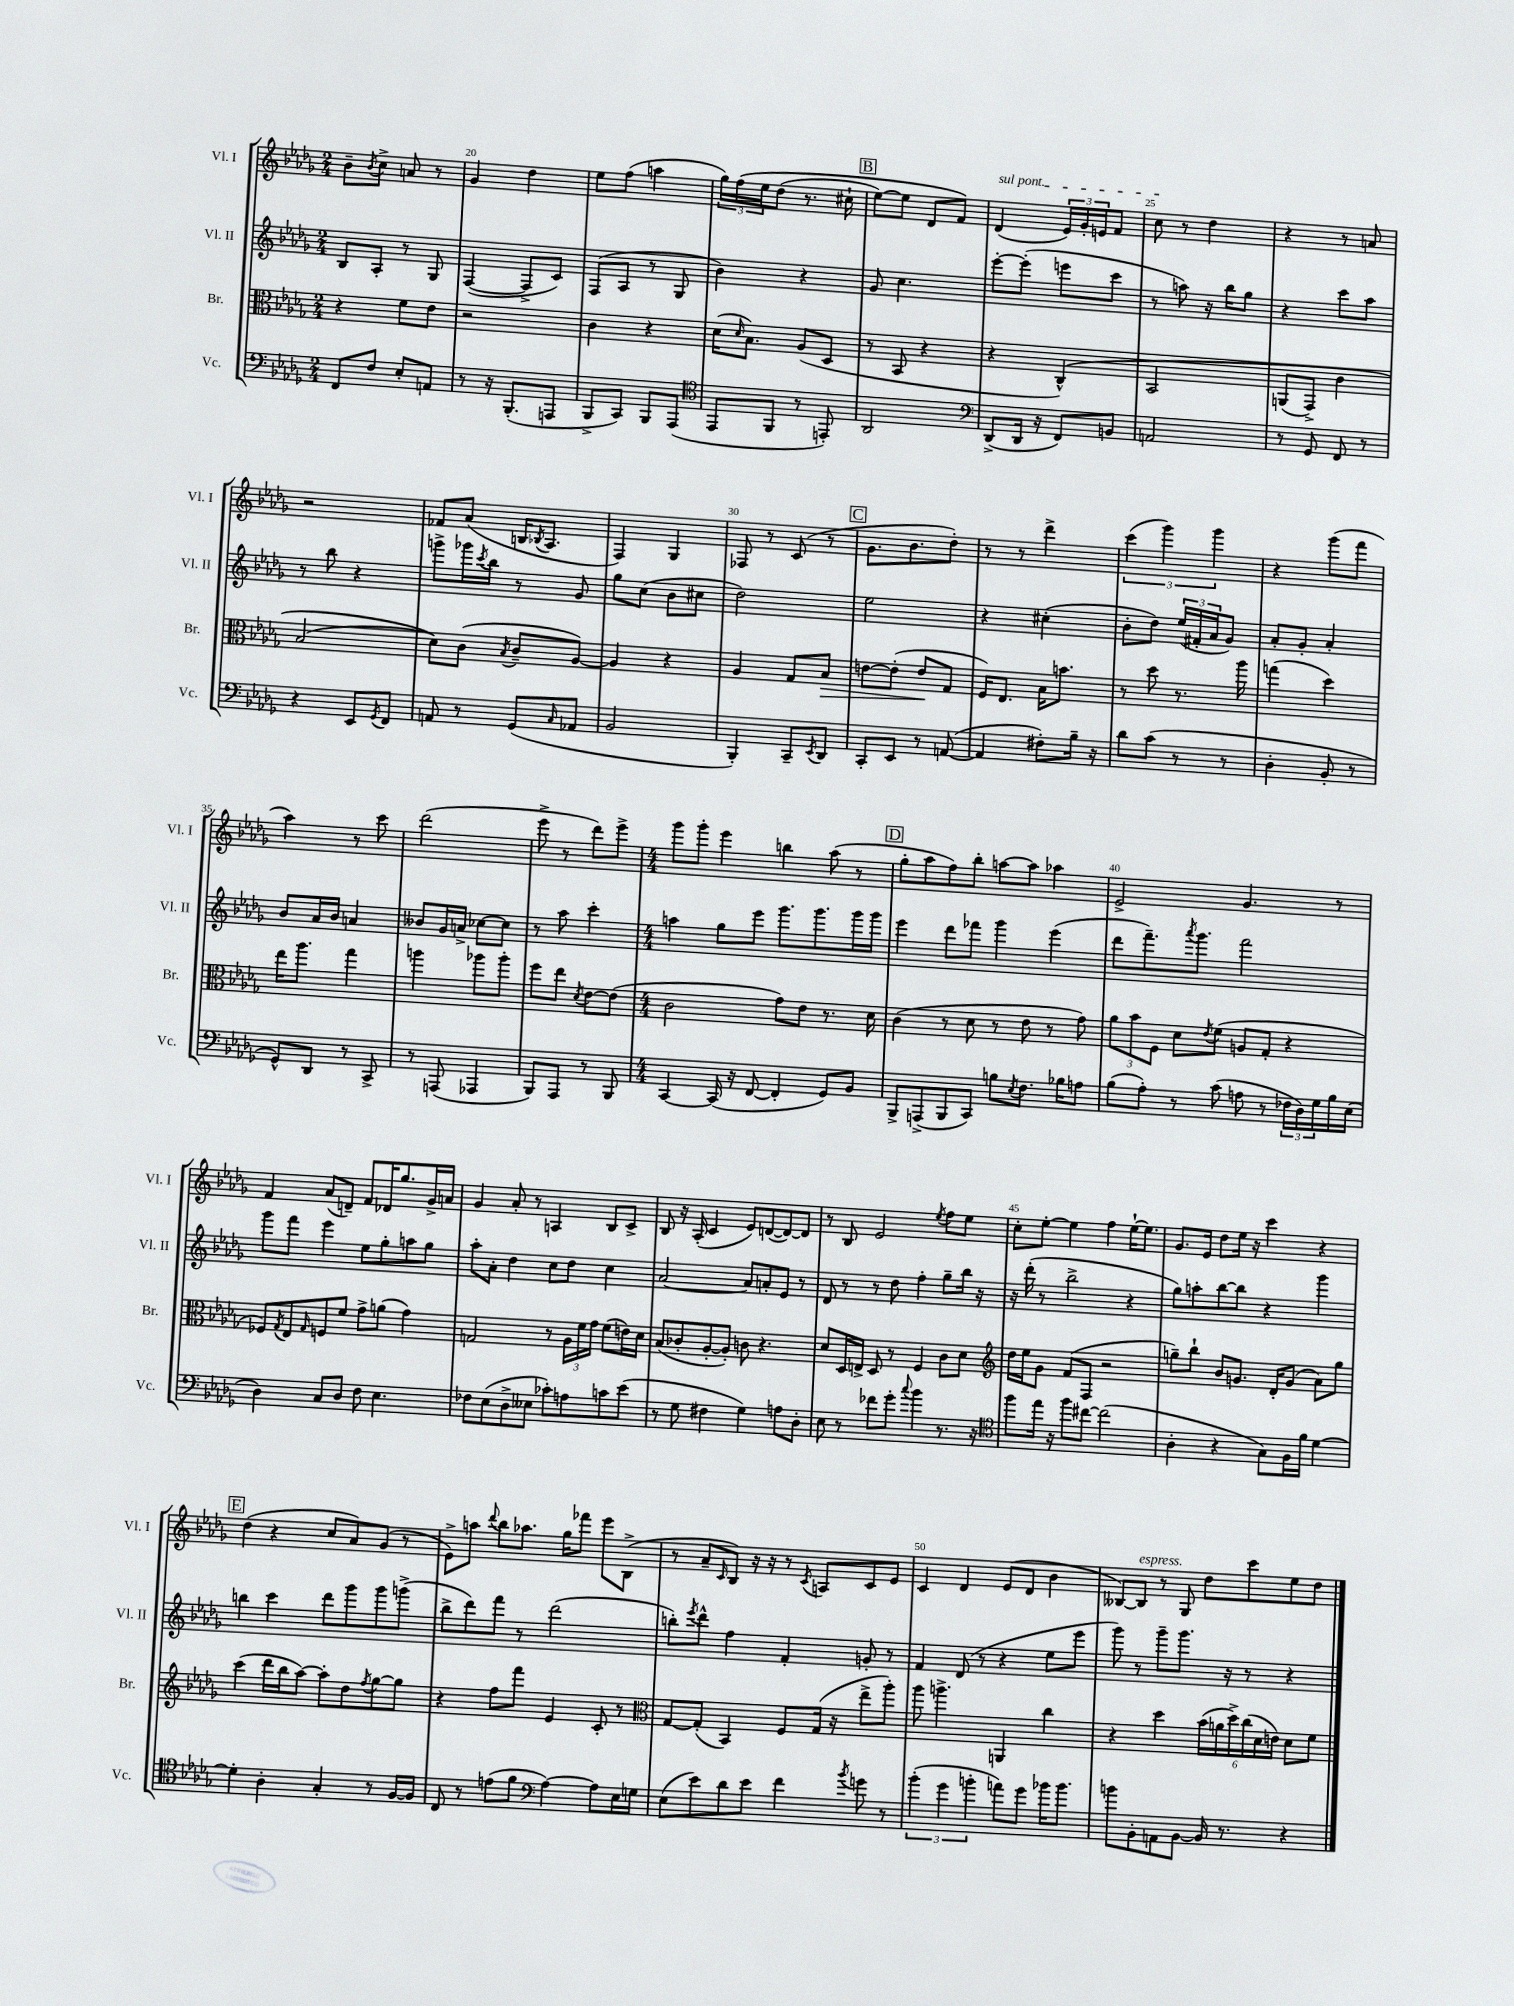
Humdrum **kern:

**kern	**kern	**kern	**kern
*staff4	*staff3	*staff2	*staff1
*clefF4	*clefC3	*clefG2	*clefG2
*k[b-e-a-d-g-]	*k[b-e-a-d-g-]	*k[b-e-a-d-g-]	*k[b-e-a-d-g-]
*M2/4	*M2/4	*M2/4	*M2/4
8FF/L	4r	8B-/L	8b-~\L
.	.	.	8qb-/
8F/J	.	8A-'/J	8cc^\J
8E-'/L	8f\L	8r	8a/
8AA/J	8e-\J	8G-/	8r
=	=	=	=
8r	2r	([4F/	4g-/
16r	.	.	.
(8.BBB-'/L	.	.	.
.	.	8F^/]L	4dd-\
8AAA/J	.	8c/J)	.
=	=	=	=
8BBB-^/L	4c\	(8F/L	8ee-\L
8CC/J)	.	8A-/J	(8ff\J
8BBB-/L	4r	8r	4aa\
(8AAA-/J	.	8G-/	.
=	=	=	=
*clefC4	*	*	*
8EE-/L	(16d-\LK	4b-\)	24gg-\LL)
.	.	.	&(24ff\
.	16qqd-/	.	.
.	8.B-\J)	.	.
.	.	.	24ee-\J
8FF/J	.	.	(8dd-\J
8r	(8A-/L	4r	8.r
8EE'/)	8D-/J	.	.
.	.	.	16cc#`\
=	=	=	=
2AA-/	8r	8g-/	[8ee-\L)
.	8BB-/	4.cc\	8ee-\]J
.	4r	.	8d-/L
.	.	.	8f/J&)
=	=	=	=
*clefF4	*	*	*
(8DD-^/L	4r	[8eee-'\L	(4d-/
16DD-/Jk	.	(8eee-'\]J	.
16r	.	.	.
8FF/L)	&(4C^^/)	8eee\L	24e-/LL)
.	.	.	24g-'/
.	.	.	24e/J
8BB/J	.	8ccc\J	8f/J
=	=	=	=
2AA/	2BB-/	8r	8cc\
.	.	8aa\)	8r
.	.	16r	4dd-\
.	.	16bb-\LK	.
.	.	8gg-\J	.
=	=	=	=
8r	(8AA/L	4r	4r
8GG-/	8GG-^/J)	.	.
8FF/	4c\	8ccc\L	8r
8r	.	8aa-\J	8a/
=	=	=	=
4r	(2B-/	8r	2r
.	.	8bb-\	.
8EE-/L	.	4r	.
8qGG-/	.	.	.
8FF/J	.	.	.
=	=	=	=
8AA/	8d-\L)&)	8ggg^\L	8f-/L
8r	(8c\J	16ggg-\L	(8a-/J
.	.	8qccc/	.
.	.	16bb-\JJ	.
.	8qB-/	.	.
(8GG-/L	8c~/L	8r	16B/LK
.	.	.	8qB-/
.	.	.	8.A-/J
16qqC/	.	.	.
8AA-/J	[8A-/J)	8g-/	.
=	=	=	=
2BB-/	4A-/]	8gg-\L	4F/)
.	.	(8cc\J	.
.	4r	8b-\L	4G-/
.	.	8cc#\J	.
=	=	=	=
4BBB-'/)	4A-/	2dd-\)	8F-/
.	.	.	8r
8CC~/L	8G-/L	.	(8c/
8qEE-/	.	.	.
8DD-/J	8B-/J	.	8r
=	=	=	=
8CC'/L	[8e\L	2ee-\	8.g-\L
8EE-/J	(8e'\]J	.	.
.	.	.	8.b-\
8r	8e/L	.	.
([8AA/	8G-/J	.	8dd-'\J)
=	=	=	=
4AA/]	16F/LK)	4r	8r
.	8.E-/J	.	.
.	.	.	8r
8F#'\L)	16B-\LK	(4cc#'\	4ddd-^\
.	8.b\J	.	.
16B-~\Jk	.	.	.
16r	.	.	.
=	=	=	=
8d-\L	8r	8b-'\L	(6ccc\
(8c\J	8dd-\	8dd-\J)	.
.	.	.	6ggg-\)
8r	8.r	(24ee-/LL	.
.	.	24f#'/	.
.	.	24a-/J	6ggg-\
8r	.	8g-/J)	.
.	16aa-\	.	.
=	=	=	=
4D-'\	(4gg\	8a-'/L	4r
.	.	8g-'/J	.
8BB-'/	4dd-\)	4a-'/	(8ggg-\L
8r	.	.	8fff\J
=	=	=	=
8GG-^^/L)	16ee-\LK	8b-/L	4aa-\)
.	8.aa-\J	.	.
8DD-/J	.	16a-/L	.
.	.	16b-/JJ	.
8r	4gg-\	4a/	8r
8CC^/	.	.	8ccc\
=	=	=	=
8r	4aa\	8b--/L	(2ddd-\
(8AAA/	.	16g-/L	.
.	.	16a^/JJ	.
4AAA-/	8aa-\L	[8cc-\L	.
.	8aa-'\J	8cc-\]J	.
=	=	=	=
8BBB-/L)	8ff\L	8r	8eee-^\
8AAA-/J	8ee-\J	8aa-\	8r
.	8qd-/	.	.
8r	[8e-\L	4ccc'\	8ddd-\L)
8BBB-/	(8e-\]J	.	8eee-^\J
=	=	=	=
*M4/4	*M4/4	*M4/4	*M4/4
[4CC/	2c\	4aa\	8ggg-\L
.	.	.	8ggg-'\J
(16CC/]	.	8gg-\L	4eee-\
16r	.	.	.
[8FF/	.	8eee-\J	.
4FF'/]	8g-\L)	8.ggg-\L	4bb\
.	8e-\J	.	.
.	.	8.ggg-\	.
8GG-/L)	8.r	.	(8aa-\
8BB-/J	.	16ggg-\L	8r
.	16d-\	16ggg-\JJ	.
=	=	=	=
8BBB-^/L	(4c\	4eee-\	8gg-'\L
(8AAA^/	.	.	8aa-\
8BBB-/	8r	8ddd-\L	8ff\)
8CC/J)	8d-\	8fff-\J	8bb-'\J
8B\L	8r	4ggg-\	[8aa\L
8qE-/	.	.	.
8.F\J	8e-\	.	8aa\]J
.	8r	(4eee-\	4aa-\
16B-\LK	.	.	.
8A\J	8g-\)	.	.
=	=	=	=
(8B-\L	12a-\L	8ddd-\L	2e-^/
.	12b-\	.	.
8A-'\J)	.	8.fff~\)	.
.	12F\J	.	.
8r	8d-\L	.	.
.	.	8qaaa-/	.
.	.	8.ggg-\J	.
.	8qe-/	.	.
(8c\	(8f\J	.	.
8A\	8A/L	2fff\	4.g-/
8r	8G-'/J	.	.
24F-\LL	4r	.	.
24D-\)	.	.	.
24G-\	.	.	.
16B-\	.	.	8r
(16E-\JJ	.	.	.
=	=	=	=
4D-\)	8F-/L)	8ggg-\L	4f/
.	8qG-/	.	.
.	8E-/	8fff\J	.
.	16qqG-/	.	.
8C/L	8F/	4eee-\	(8a-/L
8D-/J	8f/J	.	8d~/J)
8F\	8g-^\L	8ee-\L	8f/L
4.E-\	(8a\J	8gg-'\	16d-/K
.	.	.	8.gg-/
.	4g-\)	8aa\	.
.	.	8gg-\J	16g-^/L
.	.	.	16a/JJ
=	=	=	=
8F-\L	2G/	8aa-'\L	4g-/
(8E-\	.	8a-'\J	.
8D-^\	.	4dd-\	8a-'/
8E--\J	.	.	8r
8c-'\L)	8r	8cc\L	4A/
8A\	24A-\LL	8dd-\J	.
.	24f\	.	.
.	24g-\JJ	.	.
8c\	(8f\L	4cc\	8B-/L
(8e-\J	16e\L)	.	8c^/J
.	16d-\JJ	.	.
=	=	=	=
8r	(8B-/L	[2a-/	8B-/
8G-\	8c-'/	.	16r
.	.	.	(16A-'/
4F#\	[8A-'/	.	4c/
.	8A-'/]J)	.	.
4G-\)	8c\	8a-/]L	8e-/L)
.	4.r	8a'/	([8d/
8A\L	.	8e-/J	8d/_)
8D-'\J	.	8r	8d/]J
=	=	=	=
8E-\	8d-/L	8d-/	8r
8r	16D-/L	8r	8B-/
.	16E^/JJ	.	.
8f-\L	8D-/	8r	2e-/
8g-'\J	8r	8dd-\	.
8qqcc/	.	.	.
4b-\	4F/	4ff'\	.
.	.	.	8qee-/
8.r	8c\L	8gg-~\L	8ff\L
.	8d-\J	16bb-\Jk	8ee-\J
16r	.	16r	.
=	=	=	=
*clefC4	*clefG2	*	*
8ff\L	16dd-\LL	16r	8cc'\L
.	16ee-\J	(16ddd-'\	.
16ee-\Jk	8g-\J	8r	[8ee-'\J
16r	.	.	.
8ff\L	(8f/L	2bb-^\	4ee-\]
[8cc#\J	8F/J	.	.
(2cc#\]	2r	.	4ff\
.	.	4r	[16ee-`\LK
.	.	.	8.ee-\]J
=	=	=	=
4A-'\	8gg~\L)	8gg-\L)	8.g-/L
.	8bb-`\J	8aa'\	.
.	.	.	16e-/Jk
4r	8b-/L	[8bb-\	8dd-\L
.	8.g/J	8bb-\]J	16ee-\Jk
.	.	.	16r
8G-\L)	.	4r	4ccc\
.	16d-'/LK	.	.
16F\L	(8g/J	.	.
16f\JJ	.	.	.
[4d-\	8a-\L)	4ggg-\	4r
.	8gg\J	.	.
=	=	=	=
4d-'\]	(4ccc\	4bb\	(4dd-\
4A-'\	16ddd-\LL	4ccc\	4r
.	16bb-\J	.	.
.	[8aa-\J)	.	.
4G-'/	8aa-'\]L	8ddd-\L	8cc/L
.	8dd-\	8ggg-\	8a-/)
.	8qff/	.	.
8r	[8gg-\	8ggg-\	(8g-/J
[16F/LL	8gg-\]J	(8ggg^\J	8r
16F/]JJ	.	.	.
=	=	=	=
8C/	4r	8bb-^\L	8e-^\L)
8r	.	8ddd-\)	8aa\J
.	.	.	8qqddd-/
(8e\L	8ff\L	8fff\J	8bb-\L
8f\J	8fff\J	8r	8.aa-\J
*clefF4	*	*	*
[4A-\)	4e-/	(2ddd-\	.
.	.	.	16gg-\LK
.	.	.	8fff-\J
8A-\]L	8c'/	.	8eee-\L
16E-\L	8r	.	(8B-^\J
16G\JJ	.	.	.
=	=	=	=
*	*clefC3	*	*
(8E-\L	[8G-/L	8bb'\L)	8r
.	.	8qeee-/	.
8e-\)	(8G-'/]J	8ddd-^^\J	8a-~/L
.	.	.	16qqc/
8d-\	4BB-/)	4ff\	8B-/J)
8e-\J	.	.	16r
.	.	.	16r
4f\	8F/L	4f'/	8r
.	.	.	8qc/
.	(16G-/Jk	.	8A/L
.	16r	.	.
8qb-/	.	.	.
8g\	8ee-^\L	8g'/	8c/
8r	8aa-'\J)	8r	8e-/J
=	=	=	=
(6b-'\	8aa-\	4f/	4c/
.	4.aa^\	.	.
6g-\	.	.	.
.	.	(8d-/	4d-/
6b'\	.	.	.
.	.	8r	.
8a\L)	4AA/	4r	(8e-/L
8g-\J	.	.	8d-/J
16b-\LK	4cc\	8ee-\L	4b-\
8.b-\J	.	.	.
.	.	8eee-\J	.
=	=	=	=
8b\L	4r	8ggg-\)	[8B--/L)
8BB-'\	.	8r	8B--/]J
8AA\	4dd-\	8ggg-~\L	8r
[8BB-\J	.	8.ggg-\J	8G-/
16BB-/]	(24b-\LL	.	8dd-\L
.	24a\	.	.
8.r	.	16r	.
.	24dd-^\)	.	.
.	(24cc\	8r	8ccc\
.	24d-\	.	.
.	24e\JJ)	.	.
4r	8d-\L	4r	8ee-\
.	8f\J	.	8dd-\J
==	==	==	==
*-	*-	*-	*-
